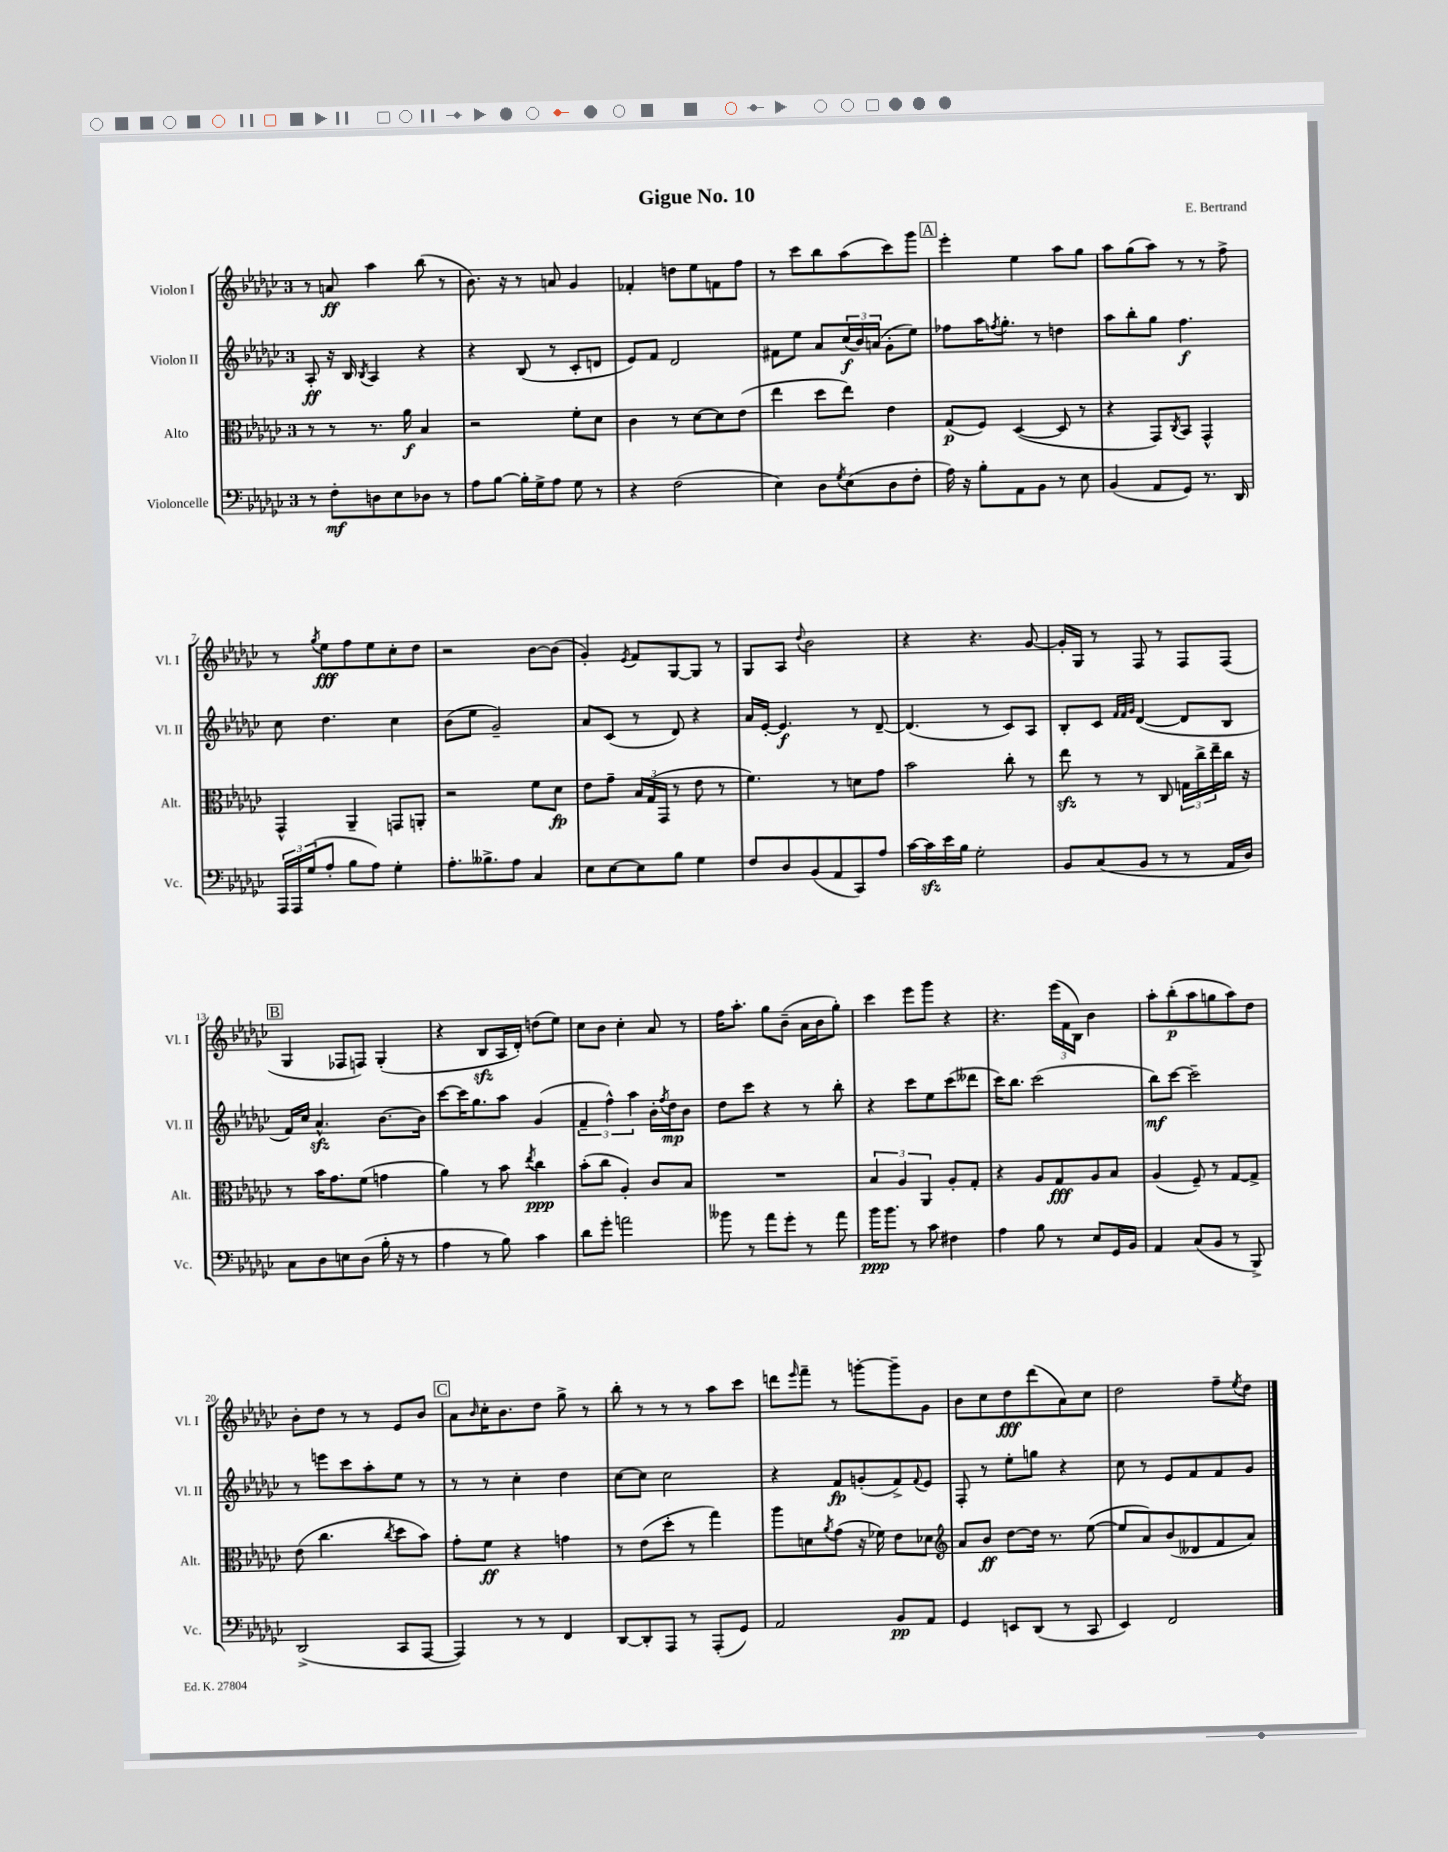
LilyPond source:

\header { title = "Gigue No. 10" composer = "E. Bertrand" }
<<
\new StaffGroup <<
\new Staff = "s0" \with { instrumentName = "Violon I" shortInstrumentName = "Vl. I" } {
    \clef treble \key ges \major \once \override Staff.TimeSignature.style = #'single-digit \time 3/4
    r8 a'8\ff aes''4 bes''8( r8 |
    bes'8.) r16 r8 a'8 ges'4 |
    fes'4-. d''8 ees''8 f'8 f''8 |
    r8 ces'''8 bes''8 aes''8( ces'''8) ges'''8 |
    \mark \markup { \box "A" } ees'''4-. ees''4 aes''8 ges''8 |
    aes''8 ges''8( aes''8) r8 r8 f''8-> |
    r8 \acciaccatura { ges''8 } ees''8\fff f''8 ees''8 ces''8-. des''8 |
    r2 bes'8~ bes'8( |
    ges'4-.) \acciaccatura { ees'8 } f'8 ges8~ ges8 r8 |
    ges8 aes8 \appoggiatura { des''8 } bes'2 |
    r4 r4. ges'8~ |
    ges'16-. ges16 r8 f8 r8 f8 f8( |
    \mark \markup { \box "B" } ges4 fes8 f8) ges4-.( |
    r4 bes8\sfz aes16 des'16-.) d''8( ees''8) |
    ces''8 bes'8 ces''4-. aes'8 r8 |
    f''16 aes''8.-. ges''8 bes'8--( aes'16 bes'16 ges''8-.) |
    ces'''4 ees'''8 ges'''8 r4 |
    r4. \tuplet 3/2 { ees'''16( f'16 bes16) } bes'4 |
    aes''8-. bes''8-.\p( aes''8 g''8 aes''8) des''8 |
    bes'8-. des''8 r8 r8 ees'8 bes'8 |
    \mark \markup { \box "C" } aes'8 \grace { bes'16 } ces''16-. bes'8. des''8 ges''8-> r8 |
    bes''8-. r8 r8 r8 aes''8 ces'''8 |
    d'''8 \grace { ees'''16 } f'''8-- r8 g'''8~-. g'''8-- ges'8 |
    bes'8 ces''8 des''8\fff des'''8( aes'8) ces''8 |
    des''2 f''8-- \acciaccatura { ees''8 } des''8 \bar "|." |
}
\new Staff = "s1" \with { instrumentName = "Violon II" shortInstrumentName = "Vl. II" } {
    \clef treble \key ges \major \once \override Staff.TimeSignature.style = #'single-digit \time 3/4
    aes8-.\ff r16 bes16 \acciaccatura { bes8 } aes4 r4 |
    r4 bes8( r8 ces'8-. d'8 |
    ees'8) f'8 des'2 |
    fis'8 ees''8 aes'8 \tuplet 3/2 { ces''16\f( bes'16) a'16( } ges'8-. ees''8) |
    \mark \markup { \box "A" } fes''8 aes''16 \acciaccatura { f''8 } ges''8.-. r8 d''4 |
    aes''8 bes''8-. ges''8 f''4.\f |
    ces''8 des''4. ces''4 |
    bes'8( ees''8 ges'2--) |
    aes'8 ces'8( r8 des'8) r4 |
    aes'16 ees'16~-. ees'4.\f r8 des'8~-- |
    des'4.( r8 ces'8) aes8 |
    bes8-. ces'8 \grace { f'32 f'32 ges'32 } des'4~( des'8 bes8 |
    \mark \markup { \box "B" } f'16) ces''16 aes'4.-^\sfz bes'8.~ bes'16 |
    ces'''8~ ces'''16 ges''8. aes''8 ges'4( |
    \tuplet 3/2 { f'4-- f''4-^) aes''4 } bes'16-. \acciaccatura { f''8 } des''16\mp bes'8 |
    des''8 ces'''8 r4 r8 bes''8-. |
    r4 ces'''8 ees''8 ces'''8( deses'''8 |
    ces'''16) bes''8. ces'''2( |
    bes''8\mf) ces'''8~ ces'''2-- |
    r8 e'''8 ces'''8 aes''8-. ees''8 r8 |
    \mark \markup { \box "C" } r8 r8 ces''4-. des''4 |
    ces''8~ ces''8 ces''2 |
    r4 f'8\fp g'8-.( f'8->) \appoggiatura { f'8 } ees'8 |
    f8-. r8 ees''8-. g''8 r4 |
    ces''8 r8 ees'8 f'8 f'8 ges'8 \bar "|." |
}
\new Staff = "s2" \with { instrumentName = "Alto" shortInstrumentName = "Alt." } {
    \clef alto \key ges \major \once \override Staff.TimeSignature.style = #'single-digit \time 3/4
    r8 r8 r8. aes'16\f bes4 |
    r2 f'8-. des'8 |
    ces'4 r8 des'8~ des'8 ees'8( |
    ees''4 des''8 ees''8) ees'4 |
    \mark \markup { \box "A" } ges8\p( f8) des4~( des8 r8 |
    r4 ges,8) \acciaccatura { ces8 } bes,8 ges,4-^ |
    ges,4-^ aes,4-- g,8 a,8-. |
    r2 f'8 des'8\fp |
    ees'8 ges'8-- \tuplet 3/2 { bes16 ges16( ges,16 } r8 ees'8 r8 |
    f'4.) r8 d'8 ges'8 |
    bes'2 ces''8-. r8 |
    ees''8\sfz r8 r8 ces8 \tuplet 3/2 { g16 ces''16-> ees''16-- } ces''16 r16 |
    \mark \markup { \box "B" } r8 bes'16 ges'8. f'8( g'4 |
    aes'4) r8 bes'8 \acciaccatura { ees''8 } ces''4\ppp |
    bes'8-.( ces''8 aes4-.) ces'8 bes8 |
    R2. |
    \tuplet 3/2 { bes4 aes4 aes,4 } aes8-. ges8-. |
    r4 aes8 ges8\fff aes8 bes8 |
    aes4( f8--) r8 ges8~ ges8-> |
    ees'8( ces''4. \acciaccatura { ces''8 } des''8 bes'8) |
    \mark \markup { \box "C" } ges'8-. f'8\ff r4 g'4 |
    r8 ees'8( des''8-. r8 ges''4) |
    aes''8 d'8 \acciaccatura { aes'8 } ges'8( r16 fes'16) ees'8 des'8 |
    \clef treble aes'8 bes'8\ff des''8~ des''16 r8. ees''8~( |
    ees''8 aes'8) bes'8( deses'8 f'8 aes'8) \bar "|." |
}
\new Staff = "s3" \with { instrumentName = "Violoncelle" shortInstrumentName = "Vc." } {
    \clef bass \key ges \major \once \override Staff.TimeSignature.style = #'single-digit \time 3/4
    r8 f8-.\mf d8 ees8 des8 r8 |
    aes8 bes8~ bes16-. ges16-> aes8 ges8 r8 |
    r4 f2( |
    ees4) des8 \acciaccatura { ges8 } ees8( des8 f8-. |
    \mark \markup { \box "A" } aes16) r16 bes8-. aes,8 bes,8 r8 ees8 |
    bes,4( aes,8 ges,8) r8. des,16 |
    \tuplet 3/2 { aes,,16 aes,,16 ges16( } aes8-. bes8 aes8) ges4-. |
    aes8.-. beses8.-> aes8 ces4 |
    ees8 ees8~ ees8 bes8 ges4 |
    f8 des8 bes,8( aes,8 ces,8) aes8 |
    ces'16~ ces'16\sfz ees'16 bes16 ges2-. |
    bes,8 ces8( bes,8 r8 r8 aes,16 des16) |
    \mark \markup { \box "B" } ces8 des8 e8 des8( bes16-. r16 r8 |
    aes4 r8 bes8) ces'4 |
    des'8 ges'8-. a'2 |
    beses'8 r8 aes'8 ges'8-. r8 aes'8 |
    bes'16\ppp bes'8. r8 ces'8 fis4 |
    aes4 bes8 r8 ees8 ges,16 bes,16 |
    aes,4 ces8( bes,8 r8 bes,,8->) |
    des,2->( ces,8 aes,,8~ |
    \mark \markup { \box "C" } aes,,4) r8 r8 f,4 |
    des,8~ des,8-. aes,,8 r8 aes,,8-.( ges,8) |
    aes,2 bes,8\pp aes,8 |
    ges,4 e,8 des,8( r8 ces,8 |
    ees,4) f,2 \bar "|." |
}
>>
>>
